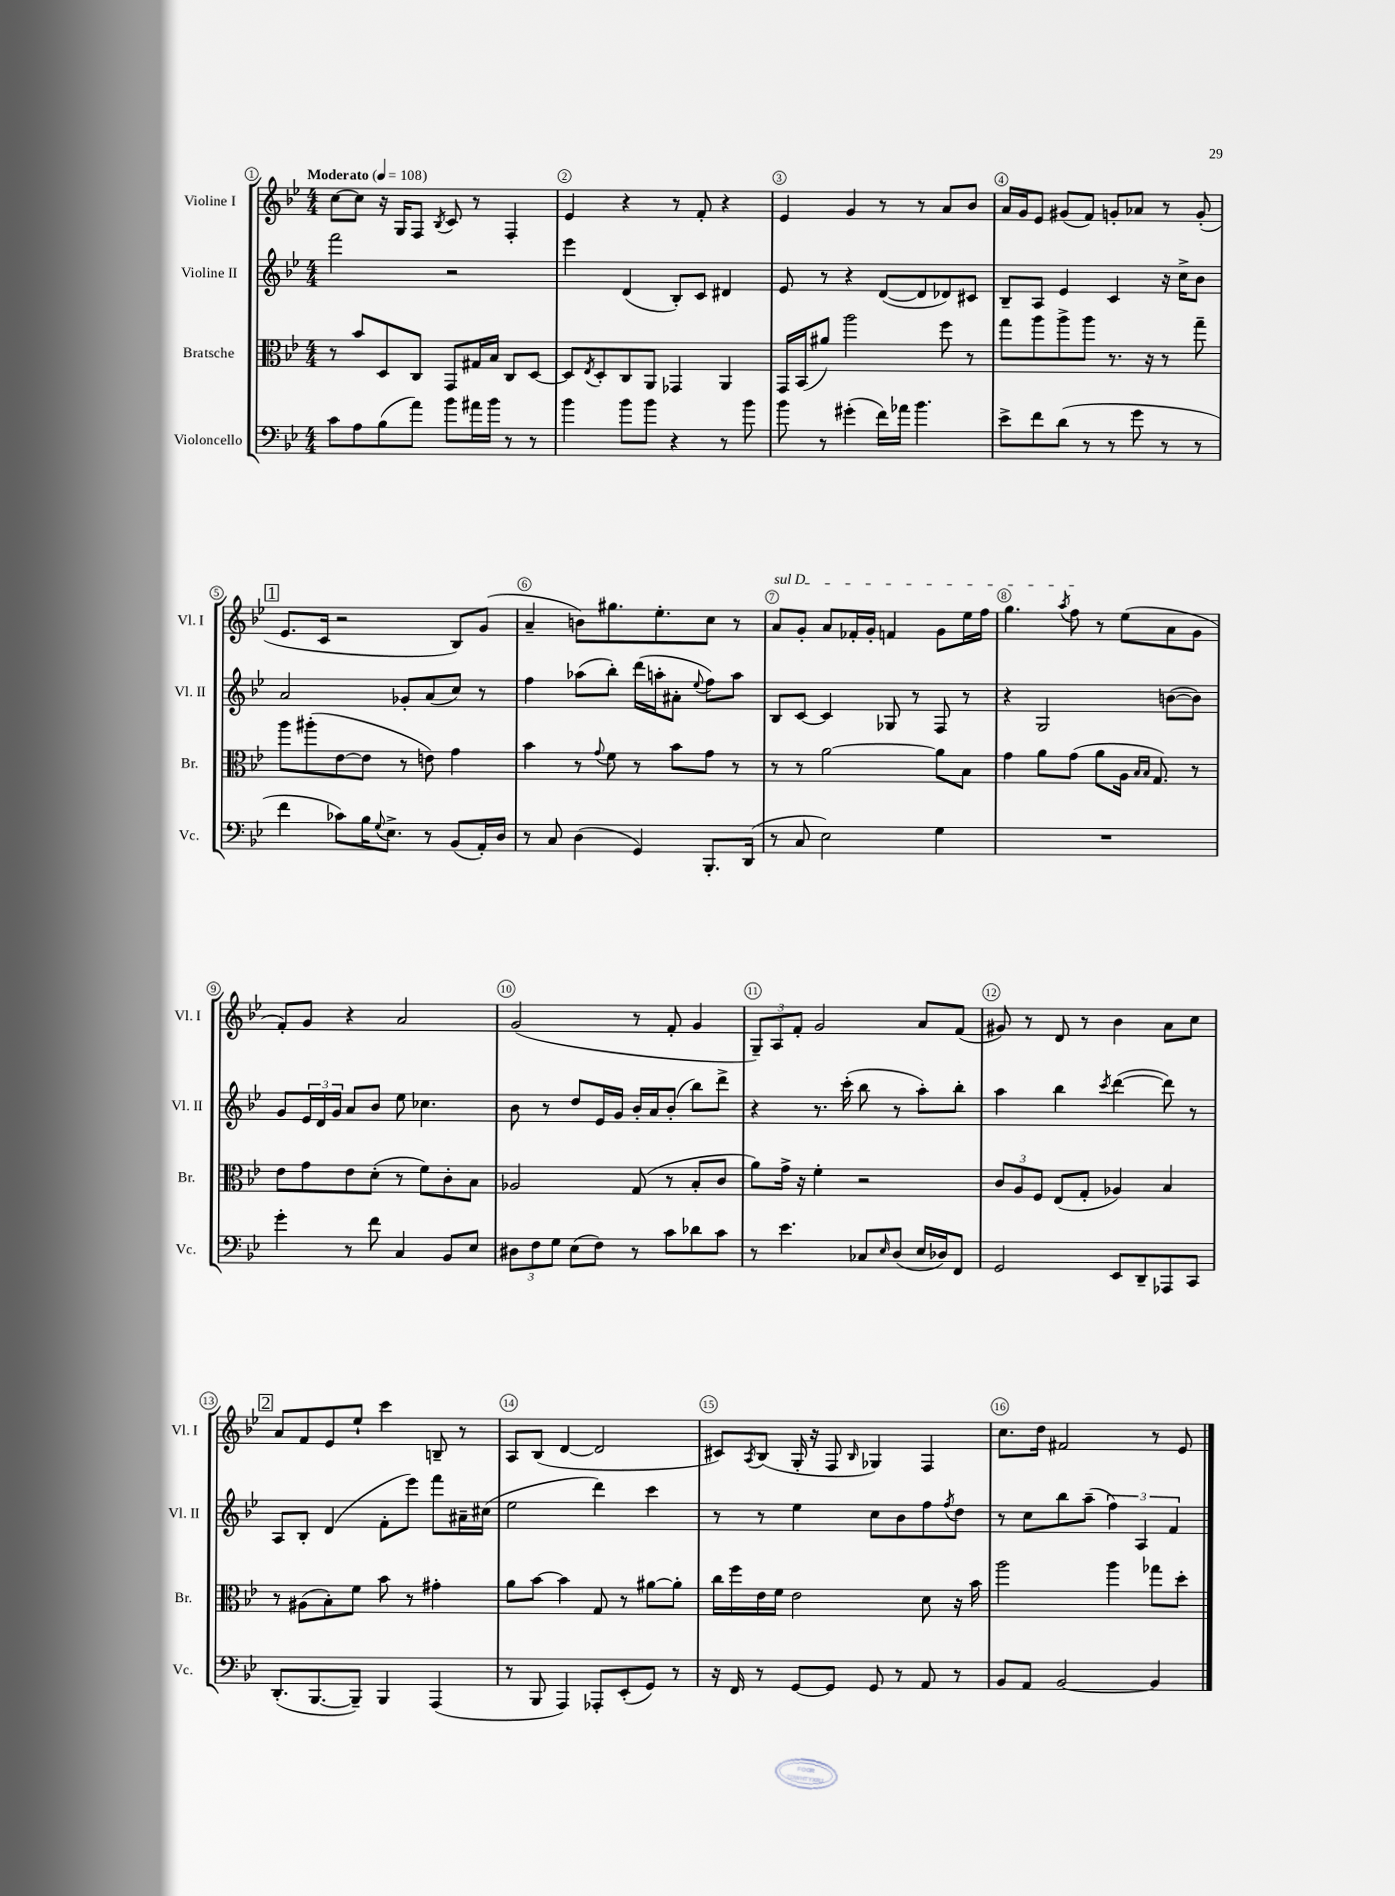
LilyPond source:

<<
\new StaffGroup <<
\new Staff = "s0" \with { instrumentName = "Violine I" shortInstrumentName = "Vl. I" } {
    \clef treble \key bes \major \numericTimeSignature \time 4/4 \tempo "Moderato" 4 = 108
    c''8~ c''8 r16 g16 f8 \acciaccatura { bes8 } c'8 r8 f4-. |
    ees'4 r4 r8 f'8-. r4 |
    ees'4 g'4 r8 r8 a'8 bes'8 |
    a'16 g'16 ees'8 gis'8( f'8) g'8-. aes'8 r8 g'8-.( |
    \mark \markup { \box "1" } ees'8. c'16 r2 bes8) g'8( |
    a'4-- b'8) gis''8. ees''8.-. c''8 r8 |
    \once \override TextSpanner.bound-details.left.text = \markup { \italic "sul D" } a'8\startTextSpan g'8-. a'8 fes'16-. g'16-. f'4 g'8 ees''16 f''16 |
    g''4. \acciaccatura { a''8 } f''8\stopTextSpan r8 ees''8( a'8 g'8 |
    f'8-.) g'8 r4 a'2 |
    g'2( r8 f'8-. g'4 |
    \tuplet 3/2 { g8--) a8 f'8-. } g'2 a'8 f'8( |
    gis'8) r8 d'8 r8 bes'4 a'8 c''8 |
    \mark \markup { \box "2" } a'8 f'8 ees'8 ees''8-! c'''4 b8-- r8 |
    a8 bes8( d'4~ d'2 |
    cis'8) \acciaccatura { a8 } bes8( g16-. r16 f8 \grace { bes16 } ges4) f4 |
    c''8. d''16 fis'2 r8 ees'8 \bar "|." |
}
\new Staff = "s1" \with { instrumentName = "Violine II" shortInstrumentName = "Vl. II" } {
    \clef treble \key bes \major \numericTimeSignature \time 4/4
    f'''2 r2 |
    ees'''4 d'4( bes8-.) c'8 dis'4 |
    ees'8 r8 r4 d'8~( d'8 des'8) cis'8 |
    bes8-- a8 ees'4 c'4 r16 c''16-> bes'8 |
    \mark \markup { \box "1" } a'2 ges'8-. a'8( c''8) r8 |
    f''4 aes''8( bes''8-.) d'''16( a''16-. ais'8-. \appoggiatura { ees''8 } f''8) a''8 |
    bes8 c'8~ c'4 ges8 r8 f8 r8 |
    r4 g2 b'8~( b'8) |
    g'8 \tuplet 3/2 { ees'16 d'16 g'16 } a'8 bes'8 ees''8 ces''4. |
    bes'8 r8 d''8 ees'16 g'16 bes'16-. a'16 bes'8-.( bes''8) d'''8-> |
    r4 r8. c'''16-.( bes''8 r8 a''8-.) bes''8-. |
    a''4 bes''4 \acciaccatura { c'''8 } d'''4~( d'''8) r8 |
    \mark \markup { \box "2" } a8 bes8-. d'4( f'8-. ees'''8) f'''8 ais'16-- cis''16( |
    ees''2 d'''4) c'''4 |
    r8 r8 ees''4 c''8 bes'8 f''8 \acciaccatura { f''8 } d''8 |
    r8 c''8 bes''8 a''8--( \tuplet 3/2 { f''4) a4 f'4 } \bar "|." |
}
\new Staff = "s2" \with { instrumentName = "Bratsche" shortInstrumentName = "Br." } {
    \clef alto \key bes \major \numericTimeSignature \time 4/4
    r8 bes'8 d8 c8 g,8 gis16 bes16 c8 d8~ |
    d8 \acciaccatura { ees8 } d8-. c8 a,8 ges,4 a,4 |
    g,16 bes,16( ais'8) a''2 f''8 r8 |
    g''8 a''8 a''8-> a''8 r8. r16 r8 g''8-- |
    \mark \markup { \box "1" } a''8 ais''8-.( ees'8~ ees'8 r8 e'8) g'4 |
    bes'4 r8 \appoggiatura { g'8 } f'8 r8 bes'8 g'8 r8 |
    r8 r8 a'2~ a'8 bes8 |
    g'4 a'8 g'8( a'8 a16 \grace { bes16 bes16 } g8.) r8 |
    ees'8 g'8 ees'8 d'8-.( r8 f'8) c'8-. bes8 |
    aes2 g8( r8 bes8-. c'8 |
    a'8) g'16-> r16 f'4-. r2 |
    \tuplet 3/2 { c'8 a8 f8 } ees8( g8-. aes4) bes4 |
    \mark \markup { \box "2" } r8 ais8( bes8-.) f'8 bes'8 r8 gis'4-. |
    a'8 bes'8~ bes'4 g8 r8 ais'8~ ais'8-. |
    c''16 f''16 ees'16 f'16 ees'2 d'8 r16 bes'16 |
    a''2 a''4 ges''8 d''8-. \bar "|." |
}
\new Staff = "s3" \with { instrumentName = "Violoncello" shortInstrumentName = "Vc." } {
    \clef bass \key bes \major \numericTimeSignature \time 4/4
    c'8 a8 bes8( a'8) bes'8 ais'16 bes'16 r8 r8 |
    bes'4 bes'8 bes'8 r4 r8 bes'8 |
    bes'8 r8 gis'4-.( f'16) aes'16 bes'4. |
    ees'8-> f'8 d'8( r8 r8 g'8 r8 r8 |
    \mark \markup { \box "1" } f'4 ces'8) bes16 \appoggiatura { g8 } ees8.-> r8 bes,8( a,16-.) d16 |
    r8 c8 d4( g,4) bes,,8.-. d,16( |
    r8 c8 ees2) g4 |
    R1 |
    g'4-. r8 f'8 c4 bes,8 ees8 |
    \tuplet 3/2 { dis8 f8 g8 } ees8( f8) r8 c'8 des'8 c'8 |
    r8 ees'4. ces8 \grace { ees16 } d8( ees16 des16) f,8 |
    g,2 ees,8 d,8-- aes,,8 c,8 |
    \mark \markup { \box "2" } d,8.-.( bes,,8.~ bes,,8--) bes,,4 a,,4( |
    r8 bes,,8 a,,4) aes,,8-. ees,8-.( g,8) r8 |
    r16 f,16 r8 g,8~ g,8 g,8 r8 a,8 r8 |
    bes,8 a,8 bes,2~ bes,4 \bar "|." |
}
>>
>>
\layout { \context { \Score \override BarNumber.break-visibility = ##(#f #t #t) barNumberVisibility = #all-bar-numbers-visible \override BarNumber.stencil = #(make-stencil-circler 0.1 0.3 ly:text-interface::print) } }
